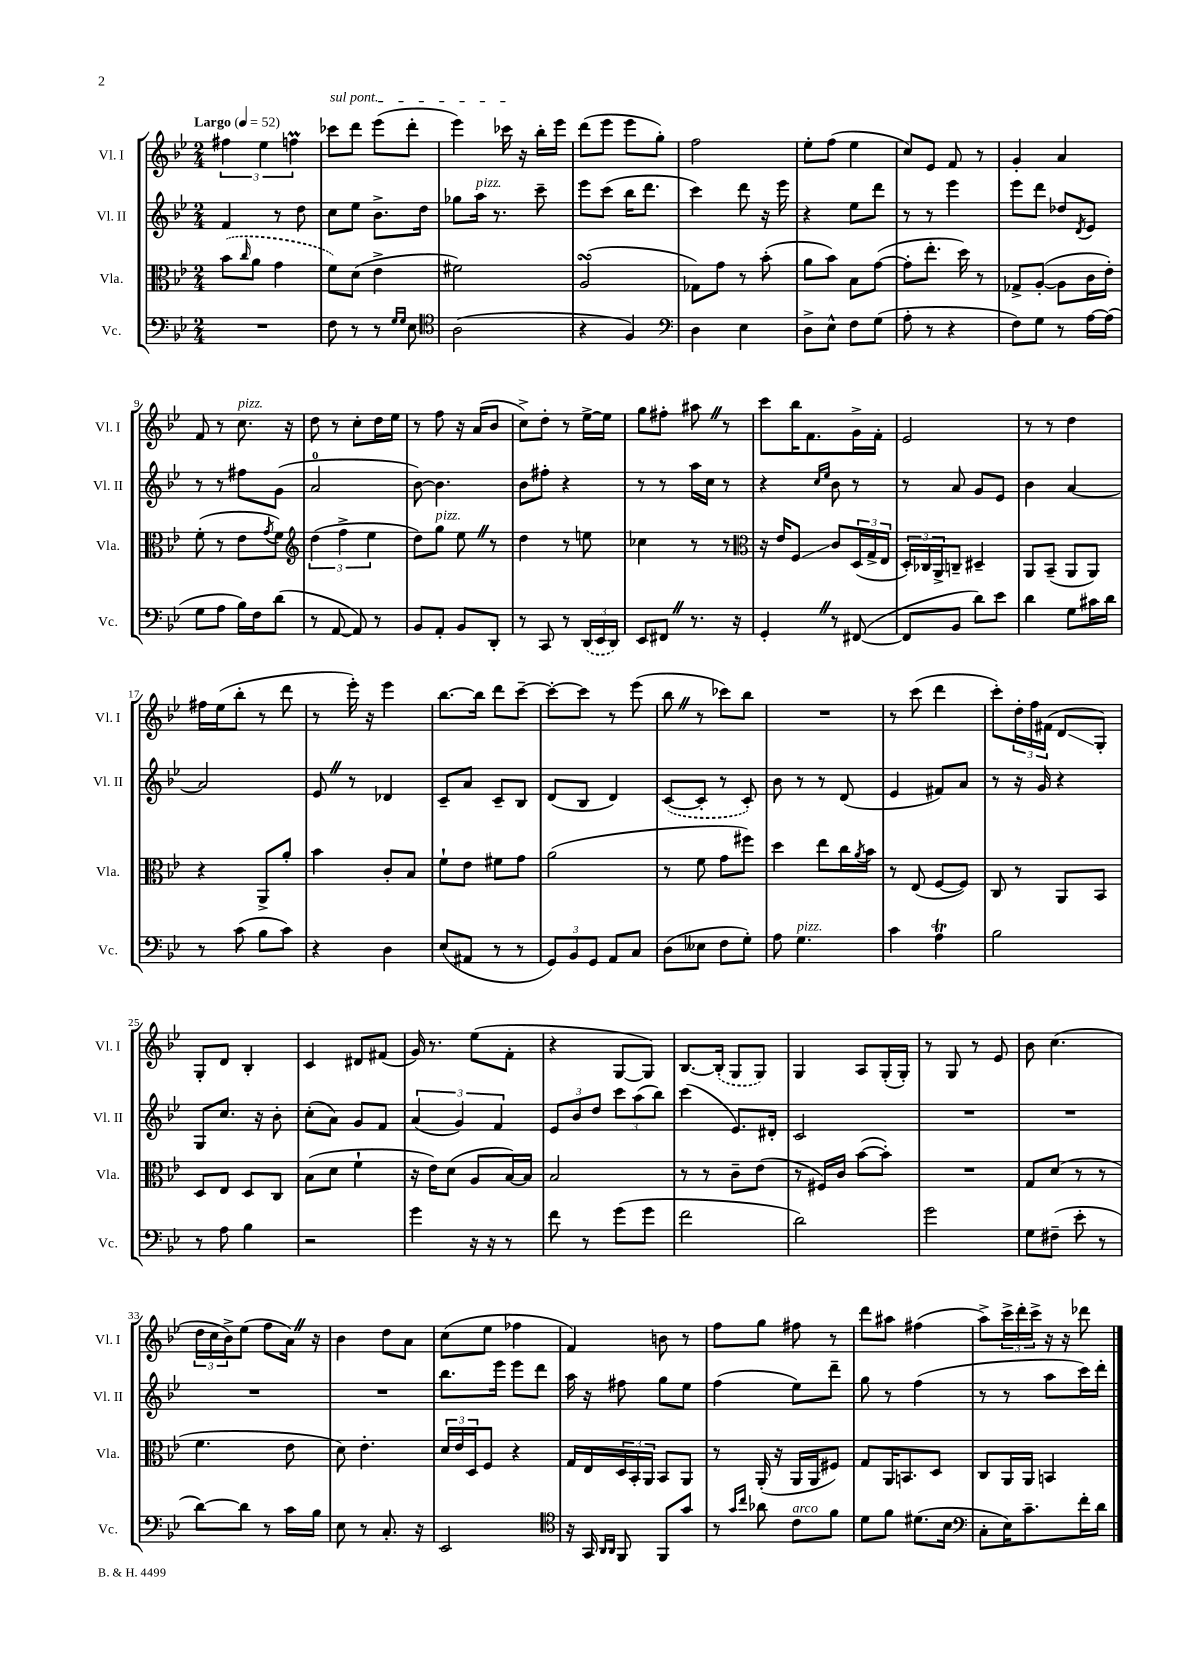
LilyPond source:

<<
\new StaffGroup <<
\new Staff = "s0" \with { instrumentName = "Vl. I" shortInstrumentName = "Vl. I" } {
    \clef treble \key bes \major \numericTimeSignature \time 2/4 \tempo "Largo" 4 = 52
    \tuplet 3/2 { fis''4 ees''4 f''4\prall } |
    \once \override TextSpanner.bound-details.left.text = \markup { \italic "sul pont." } ces'''8\startTextSpan d'''8 ees'''8( d'''8-. |
    ees'''4) ces'''16\stopTextSpan r16 bes''16-. ees'''16 |
    d'''8( ees'''8 ees'''8 g''8-.) |
    f''2 |
    ees''8-. f''8( ees''4 |
    c''8) ees'8 f'8 r8 |
    g'4-. a'4 |
    f'8 r8 c''8.^\markup { \italic "pizz." } r16 |
    d''8 r8 c''8-. d''16 ees''16 |
    r8 f''8 r16 a'16( bes'8 |
    c''8->) d''8-. r8 ees''16~-> ees''16 |
    g''8 fis''8-. ais''8 \once \override BreathingSign.text = \markup { \musicglyph "scripts.caesura.straight" } \breathe r8 |
    c'''8 bes''16 f'8. g'16-> f'16-. |
    ees'2 |
    r8 r8 d''4 |
    fis''16 ees''16( bes''8-. r8 d'''8 |
    r8 ees'''16-.) r16 ees'''4 |
    bes''8.~ bes''16 d'''8 c'''8~-- |
    c'''8~-. c'''8 r8 ees'''8( |
    bes''8 \once \override BreathingSign.text = \markup { \musicglyph "scripts.caesura.straight" } \breathe r8 ces'''8) bes''8 |
    R2 |
    r8 c'''8( d'''4 |
    c'''8-.) \tuplet 3/2 { d''16-. f''16 fis'16( } d'8\glissando g8-.) |
    g8-. d'8 bes4-. |
    c'4 dis'8 fis'8( |
    g'16) r8. ees''8( f'8-. |
    r4 g8~ g8) |
    bes8.~ \once \slurDashed bes16-.( g8 g8) |
    g4 a8 g16-.( g16-.) |
    r8 g8 r8 ees'8 |
    bes'8 c''4.( |
    \tuplet 3/2 { d''16 c''16 bes'16->) } ees''8( f''8 a'16) \once \override BreathingSign.text = \markup { \musicglyph "scripts.caesura.straight" } \breathe r16 |
    bes'4 d''8 a'8 |
    c''8( ees''8 fes''4 |
    f'4) b'8 r8 |
    f''8 g''8 fis''8 r8 |
    d'''8 ais''8 fis''4( |
    a''8->) \tuplet 3/2 { c'''16-> d'''16-. c'''16-> } r16 r16 des'''8 \bar "|." |
}
\new Staff = "s1" \with { instrumentName = "Vl. II" shortInstrumentName = "Vl. II" } {
    \clef treble \key bes \major \numericTimeSignature \time 2/4
    f'4 r8 d''8 |
    c''8 ees''8 bes'8.-> d''16 |
    ges''8 a''16^\markup { \italic "pizz." } r8. c'''8-- |
    ees'''8 c'''8( bes''16 d'''8. |
    c'''4) d'''8 r16 ees'''16 |
    r4 ees''8 d'''8 |
    r8 r8 ees'''4 |
    ees'''8 d'''8 des''8 \acciaccatura { d'8 } ees'8 |
    r8 r8 fis''8 g'8( |
    a'2-0 |
    bes'8~) bes'4. |
    bes'8 fis''8-. r4 |
    r8 r8 a''16 c''16 r8 |
    r4 \grace { c''16 ees''16 } bes'8 r8 |
    r8 a'8 g'8 ees'8 |
    bes'4 a'4~ |
    a'2 |
    ees'8 \once \override BreathingSign.text = \markup { \musicglyph "scripts.caesura.straight" } \breathe r8 des'4 |
    c'8-- a'8 c'8-- bes8 |
    d'8( bes8 d'4) |
    \once \slurDashed c'8~( c'8-. r8 c'8-.) |
    bes'8 r8 r8 d'8( |
    ees'4 fis'8) a'8 |
    r8 r16 g'16 r4 |
    g8 c''8. r16 bes'8-. |
    c''8-.( a'8) g'8 f'8 |
    \tuplet 3/2 { a'4( g'4) f'4 } |
    \tuplet 3/2 { ees'8 bes'8 d''8 } \tuplet 3/2 { c'''8 a''8( bes''8) } |
    c'''4( ees'8.) dis'16-. |
    c'2 |
    R2 |
    R2 |
    R2 |
    R2 |
    bes''8. ees'''16 ees'''8 d'''8 |
    a''16 r16 fis''8 g''8 ees''8 |
    f''4( ees''8) d'''8-- |
    g''8 r8 f''4( |
    r8 r8 a''8 c'''16) d'''16-. \bar "|." |
}
\new Staff = "s2" \with { instrumentName = "Vla." shortInstrumentName = "Vla." } {
    \clef alto \key bes \major \numericTimeSignature \time 2/4
    \once \slurDashed bes'8( \grace { c''16 } a'8 g'4 |
    f'8) d'8( ees'4-> |
    fis'2) |
    a2\turn( |
    ges8) g'8 r8 bes'8-.( |
    a'8 bes'8) bes8 g'8~( |
    g'8-. ees''8.-. d''16) r8 |
    ges8-> a8~-.( a8 c'16 ees'16-.) |
    f'8-.( r8 ees'8 \acciaccatura { g'8 } f'8) |
    \clef treble \tuplet 3/2 { d''4( f''4-> ees''4 } |
    d''8) g''8^\markup { \italic "pizz." } ees''8 \once \override BreathingSign.text = \markup { \musicglyph "scripts.caesura.straight" } \breathe r8 |
    d''4 r8 e''8 |
    ces''4 r8 r8 |
    \clef alto r16 ees'16 f8\glissando c'8 \tuplet 3/2 { d16( g16-> ees16 } |
    \tuplet 3/2 { d16-.) ces16 a,16-> } c8-- dis4-- |
    a,8 bes,8--( a,8 a,8) |
    r4 a,8-> a'8-. |
    bes'4 c'8-. bes8 |
    f'8-! ees'8 fis'8 g'8 |
    a'2( |
    r8 f'8 g'8 fis''8) |
    d''4 ees''8 c''16 \acciaccatura { a'8 } bes'16 |
    r8 ees8( f8~ f8) |
    c8 r8 a,8 bes,8 |
    d8 ees8 d8 c8 |
    bes8( d'8 f'4-! |
    r16 ees'16) d'8( a8 bes16~) bes16 |
    bes2 |
    r8 r8 c'8-- ees'8( |
    r8 fis16) c'16 bes'8~( bes'8-.) |
    R2 |
    g8 d'8( r8 r8 |
    f'4. ees'8 |
    d'8) ees'4.-. |
    \tuplet 3/2 { d'16 ees'16 d16 } f8 r4 |
    g16 ees16 \tuplet 3/2 { d16 bes,16-. a,16 } bes,8 a,8 |
    r8 a,16-.( r16 a,16 a,16 fis8) |
    g8 a,16 b,8. d8 |
    c8 a,16 a,16 b,4 \bar "|." |
}
\new Staff = "s3" \with { instrumentName = "Vc." shortInstrumentName = "Vc." } {
    \clef bass \key bes \major \numericTimeSignature \time 2/4
    R2 |
    f8 r8 r8 \grace { g16 g16 } ees8 |
    \clef tenor a2( |
    r4 f4) |
    \clef bass d4 ees4 |
    d8-> ees8-^ f8 g8( |
    a8-. r8 r4 |
    f8) g8 r8 a16~ a16( |
    g8 a8 bes16) f16 d'8( |
    r8 a,8~ a,8) r8 |
    bes,8 a,8-. bes,8 d,8-. |
    r8 c,8 r8 \tuplet 3/2 { \once \slurDashed d,16( ees,16 d,16) } |
    ees,8 fis,8 \once \override BreathingSign.text = \markup { \musicglyph "scripts.caesura.straight" } \breathe r8. r16 |
    g,4-. \once \override BreathingSign.text = \markup { \musicglyph "scripts.caesura.straight" } \breathe r8 fis,8~( |
    fis,8 bes,8 d'8) ees'8 |
    d'4 g8 cis'16 d'16 |
    r8 c'8( bes8 c'8) |
    r4 d4 |
    ees8( ais,8 r8 r8 |
    \tuplet 3/2 { g,8) bes,8 g,8 } a,8 c8 |
    d8( eeses8 f8 g8-.) |
    a8 g4.^\markup { \italic "pizz." } |
    c'4 a4\trill |
    bes2 |
    r8 a8 bes4 |
    r2 |
    g'4 r16 r16 r8 |
    f'8 r8 g'8( g'8 |
    f'2 |
    d'2) |
    g'2 |
    g8 fis8--( ees'8-. r8 |
    d'8~) d'8 r8 c'16 bes16 |
    ees8 r8 c8.-. r16 |
    ees,2 |
    \clef tenor r16 g,16 \grace { a,16 a,16 } f,8 f,8 g'8 |
    r8 \grace { g'16 c''16 } aes'8 c'8^\markup { \italic "arco" } f'8 |
    d'8 f'8 dis'8.( bes16 |
    \clef bass c8-. ees16) c'8.-- f'16-. d'16 \bar "|." |
}
>>
>>
